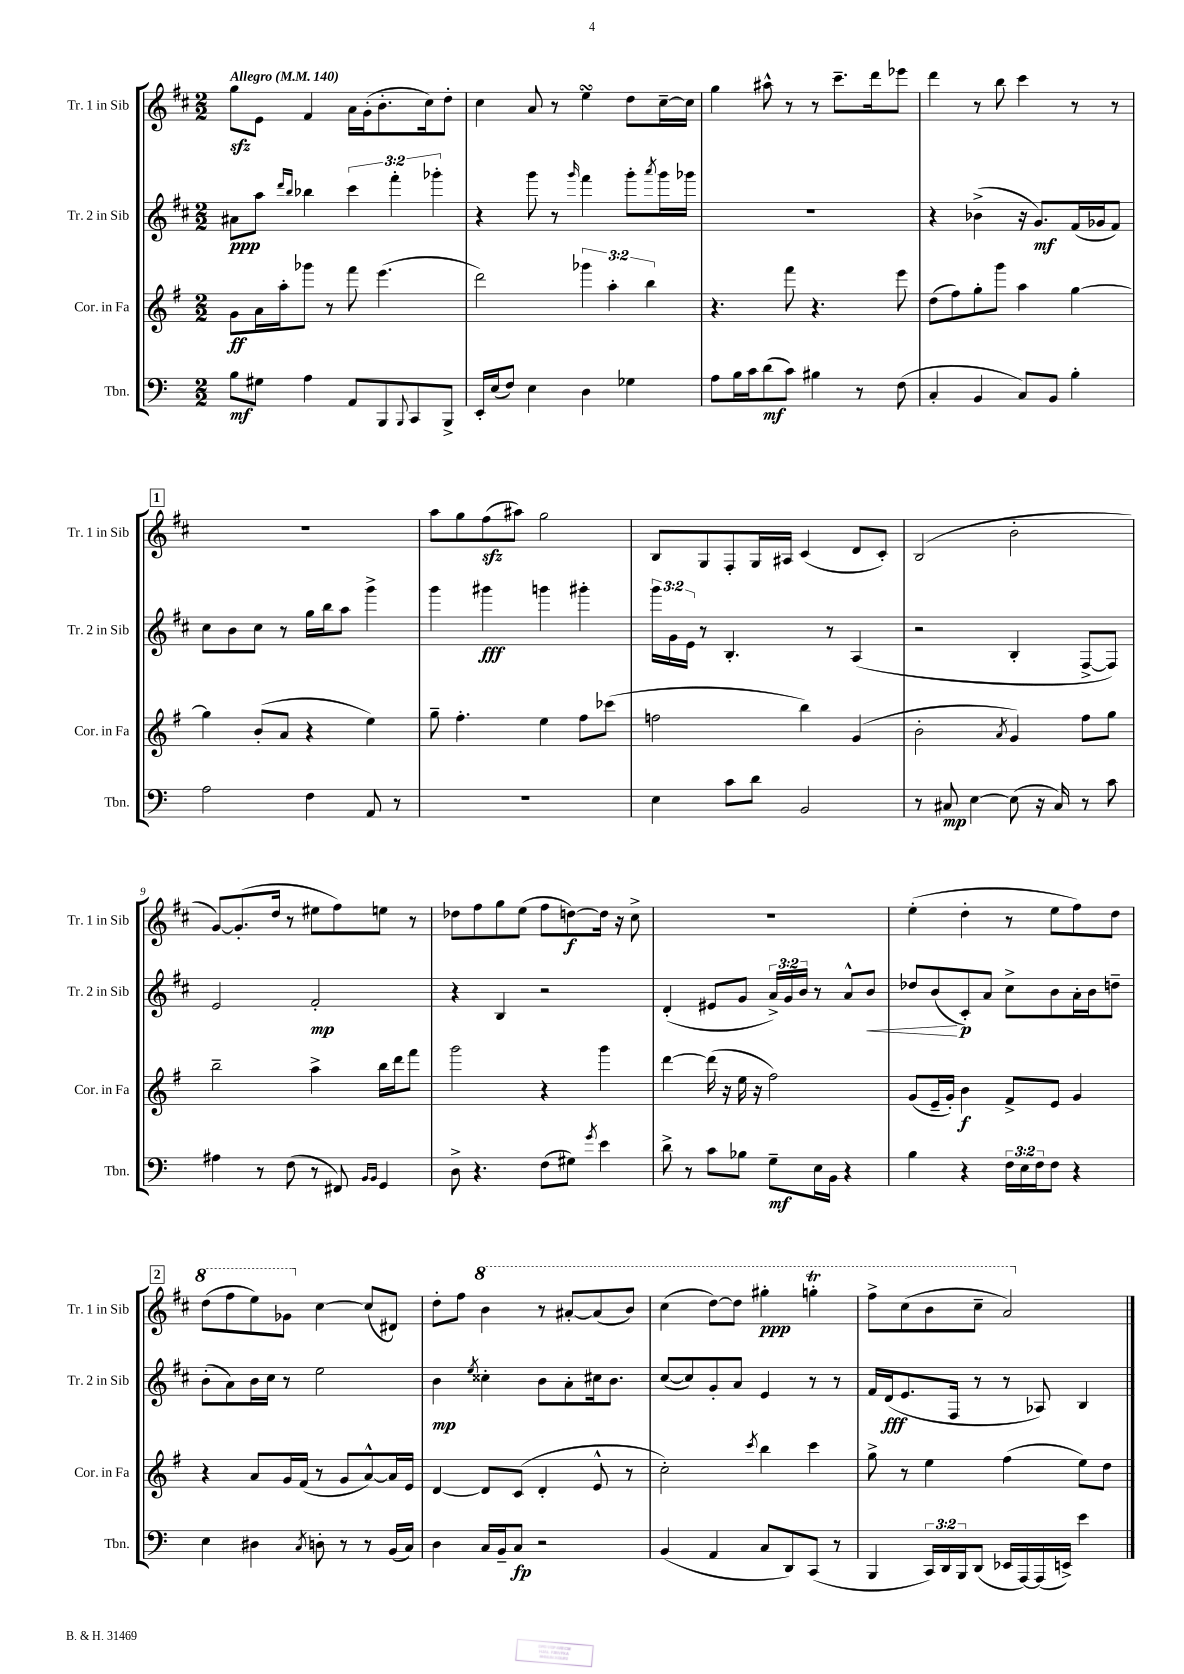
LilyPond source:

<<
\new StaffGroup <<
\new Staff = "s0" \with { instrumentName = "Tr. 1 in Sib" shortInstrumentName = "Tr. 1 in Sib" } {
    \clef treble \key d \major \numericTimeSignature \time 2/2 \tempo "Allegro" 4 = 140
    g''8\sfz e'8 fis'4 a'16 g'16-.( b'8.-. cis''16) d''8-. |
    cis''4 a'8 r8 e''4\turn d''8 cis''16~-- cis''16 |
    g''4 ais''8-^ r8 r8 cis'''8.-- d'''16 ees'''8 |
    d'''4 r8 b''8 cis'''4 r8 r8 |
    \mark \markup { \box "1" } R1 |
    a''8 g''8 fis''8\sfz( ais''8) g''2 |
    b8 g8 fis8-. g16 ais16 cis'4( d'8 cis'8-.) |
    b2( b'2-. |
    g'8~) g'8.-.( d''16 r8 eis''8 fis''8) e''8 r8 |
    des''8 fis''8 g''8 e''8( fis''8 d''8~\f) d''16 r16 cis''8-> |
    R1 |
    e''4-.( d''4-. r8 e''8 fis''8) d''8 |
    \mark \markup { \box "2" } \ottava #1 d'''8( fis'''8 e'''8) ges''8 \ottava #0 cis''4~ cis''8( dis'8) |
    d''8-. fis''8 \ottava #1 b''4 r8 ais''8~-. ais''8( b''8) |
    cis'''4( d'''8~) d'''8 gis'''4-.\ppp g'''4-.\trill |
    fis'''8-> cis'''8( b''8 cis'''8-- a''2) \ottava #0 \bar "|." |
}
\new Staff = "s1" \with { instrumentName = "Tr. 2 in Sib" shortInstrumentName = "Tr. 2 in Sib" } {
    \clef treble \key d \major \numericTimeSignature \time 2/2 \override Staff.TupletNumber.text = #tuplet-number::calc-fraction-text
    ais'8\ppp a''8 \grace { d'''16 b''16 } bes''4 \tuplet 3/2 { cis'''4 fis'''4-. ges'''4-. } |
    r4 g'''8 r8 \grace { g'''16 } fis'''4 g'''8-. \acciaccatura { a'''8 } g'''16 ges'''16 |
    R1 |
    r4 bes'4->( r16 g'8.\mf) fis'16( ges'16 fis'8) |
    \mark \markup { \box "1" } cis''8 b'8 cis''8 r8 g''16 b''16 a''8 g'''4-> |
    g'''4 gis'''4\fff g'''4 gis'''4-. |
    \tuplet 3/2 { g'''16 g'16 e'16 } r8 b4.-. r8 a4( |
    r2 b4-. fis8~-> fis8) |
    e'2 fis'2-.\mp |
    r4 b4 r2 |
    d'4-.( eis'8 g'8 \tuplet 3/2 { a'16->) g'16 b'16 } r8 a'8-^ b'8\< |
    des''8 b'8\!( cis'8-.\p) a'8 cis''8-> b'8 a'16-. b'16 d''8-- |
    \mark \markup { \box "2" } b'8-.( a'8) b'16 cis''16 r8 e''2 |
    b'4\mp \acciaccatura { e''8 } cisis''4-. b'8 a'8-. cis''16 b'8. |
    cis''8~( cis''8) g'8-. a'8 e'4 r8 r8 |
    fis'16 d'16\fff( e'8. fis16 r8 r8 aes8) b4 \bar "|." |
}
\new Staff = "s2" \with { instrumentName = "Cor. in Fa" shortInstrumentName = "Cor. in Fa" } {
    \clef treble \key g \major \numericTimeSignature \time 2/2 \override Staff.TupletNumber.text = #tuplet-number::calc-fraction-text
    g'8\ff a'16 a''16-. ges'''8 r8 fis'''8 e'''4.( |
    d'''2) \tuplet 3/2 { ges'''4 a''4-. b''4 } |
    r4. fis'''8 r4. e'''8 |
    d''8( fis''8) g''8-. g'''8 a''4 g''4~ |
    \mark \markup { \box "1" } g''4 b'8-.( a'8 r4 e''4) |
    g''8-- fis''4.-. e''4 fis''8 ces'''8( |
    f''2 b''4) g'4( |
    b'2-. \acciaccatura { a'8 } g'4) fis''8 g''8 |
    b''2-- a''4-> b''16 d'''16 fis'''8 |
    g'''2 r4 g'''4 |
    d'''4~ d'''16( r16 e''16 r16 fis''2) |
    g'8( e'16-- g'16-.) b'4\f fis'8-> e'8 g'4 |
    \mark \markup { \box "2" } r4 a'8 g'16 fis'16( r8 g'8 a'8~-^) a'16 e'16 |
    d'4~ d'8 c'8( d'4-. e'8-^ r8 |
    c''2-.) \acciaccatura { c'''8 } b''4 c'''4 |
    g''8-> r8 e''4 fis''4( e''8) d''8 \bar "|." |
}
\new Staff = "s3" \with { instrumentName = "Tbn." shortInstrumentName = "Tbn." } {
    \clef bass \key c \major \numericTimeSignature \time 2/2 \override Staff.TupletNumber.text = #tuplet-number::calc-fraction-text
    b8\mf gis8 a4 a,8 b,,8 \appoggiatura { b,,8 } c,8 b,,8-> |
    e,16-. e16( f8) e4 d4 ges4 |
    a8 b16 c'16 d'8\mf( c'8) bis4 r8 f8( |
    c4-. b,4 c8) b,8 b4-. |
    \mark \markup { \box "1" } a2 f4 a,8 r8 |
    R1 |
    e4 c'8 d'8 b,2 |
    r8 cis8\mp e4~ e8( r16 cis16) r8 c'8 |
    ais4 r8 f8( r8 fis,8) \grace { b,16 b,16 } g,4 |
    d8-> r4. f8( gis8) \acciaccatura { g'8 } e'4 |
    d'8-> r8 c'8 bes8 g8--\mf e16 b,16 r4 |
    b4 r4 \tuplet 3/2 { f16 e16 f16 } f8 r4 |
    \mark \markup { \box "2" } e4 dis4 \acciaccatura { c8 } d8-. r8 r8 b,16( c16) |
    d4 c16 b,16-- c8\fp r2 |
    b,4( a,4 c8 d,8) c,8( r8 |
    b,,4 \tuplet 3/2 { c,16) d,16 b,,16 } d,8( ees,16 a,,16~) a,,16( e,16->) e'4 \bar "|." |
}
>>
>>
